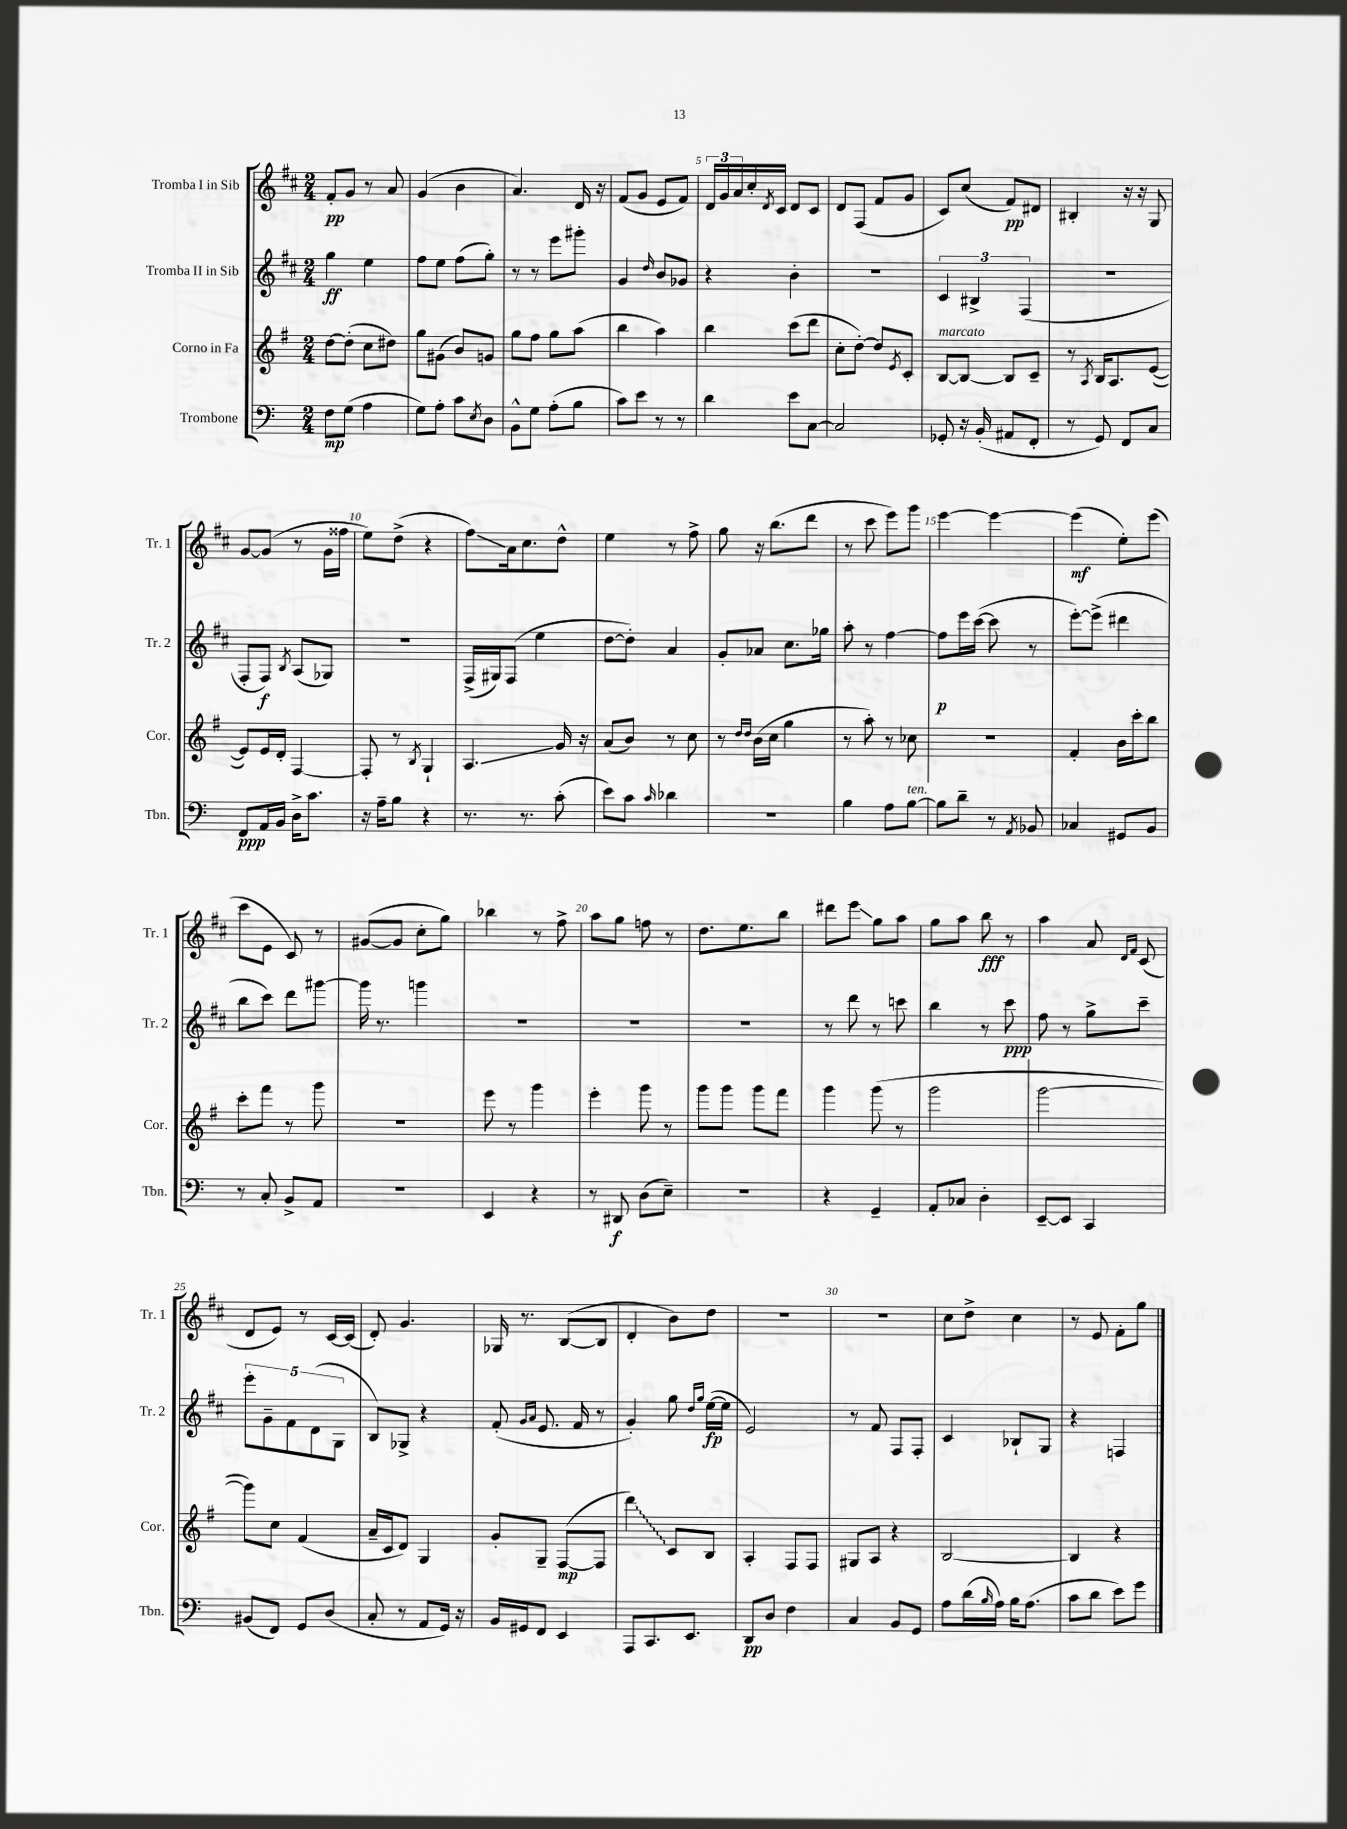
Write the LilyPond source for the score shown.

<<
\new StaffGroup <<
\new Staff = "s0" \with { instrumentName = "Tromba I in Sib" shortInstrumentName = "Tr. 1" } {
    \clef treble \key d \major \numericTimeSignature \time 2/4
    fis'8-.\pp g'8 r8 a'8 |
    g'4( b'4 |
    a'4.) d'16 r16 |
    fis'8( g'8 e'8 fis'8) |
    \tuplet 3/2 { d'16 g'16 a'16 } cis''16-. \acciaccatura { d'8 } cis'16 d'8 cis'8 |
    d'8 fis8( fis'8 g'8 |
    cis'8) cis''8( fis'8\pp) dis'8 |
    bis4-. r16 r16 g8 |
    g'8~ g'8( r8 g'16 fisis''16 |
    e''8) d''8->( r4 |
    fis''8\glissando) a'16 cis''8. d''8-^ |
    e''4 r8 fis''8-> |
    g''8 r16 b''8.( d'''8 |
    r8 cis'''8 e'''8) g'''8 |
    e'''4~ e'''4~ |
    e'''4\mf( e''8-.) e'''8( |
    cis'''8 e'8 cis'8) r8 |
    gis'8~( gis'8 cis''8-. g''8) |
    bes''4 r8 fis''8-> |
    a''8 g''8 f''8 r8 |
    d''8. e''8. b''8 |
    dis'''8 e'''8\glissando g''8 a''8 |
    g''8 a''8 b''8\fff r8 |
    a''4 a'8 \grace { d'16 fis'16 } cis'8( |
    d'8 e'8) r8 cis'16~ cis'16( |
    d'8-.) g'4. |
    ges16 r8. b8~( b8 |
    d'4-. b'8) d''8 |
    R2 |
    r2 |
    cis''8 d''8-> cis''4 |
    r8 e'8 fis'8-. g''8 \bar "|." |
}
\new Staff = "s1" \with { instrumentName = "Tromba II in Sib" shortInstrumentName = "Tr. 2" } {
    \clef treble \key d \major \numericTimeSignature \time 2/4
    g''4\ff e''4 |
    fis''8 e''8 fis''8( g''8-.) |
    r8 r8 e'''8 gis'''8-. |
    g'4 \grace { d''16 } b'8 ges'8 |
    r4 b'4-. |
    R2 |
    \tuplet 3/2 { cis'4 bis4-> fis4( } |
    R2 |
    fis8-. fis8\f) \acciaccatura { b8 } a8( ges8) |
    r2 |
    fis16->( gis16) fis8( e''4 |
    d''8~ d''8-.) a'4 |
    g'8-. aes'8 cis''8. ges''16 |
    a''8-. r8 fis''4~ |
    fis''8\p e'''16 cis'''16~( cis'''8 r8 |
    e'''8~-.) e'''8->( dis'''4 |
    b''8 cis'''8) d'''8 gis'''8~ |
    gis'''16 r8. g'''4 |
    R2 |
    R2 |
    R2 |
    r8 d'''8 r8 c'''8 |
    b''4 r8 cis'''8\ppp |
    fis''8 r8 g''8-> cis'''8-- |
    \tuplet 5/4 { e'''8-. g'8-- fis'8 d'8( g8 } |
    b8) ges8-> r4 |
    fis'8-.( \grace { g'16 a'16 } e'8. fis'16 r8 |
    g'4-.) g''8 \grace { d''16 g''16 } e''16~\fp( e''16 |
    e'2) |
    r8 fis'8 fis8 fis8-. |
    cis'4 bes8-! g8 |
    r4 f4 \bar "|." |
}
\new Staff = "s2" \with { instrumentName = "Corno in Fa" shortInstrumentName = "Cor." } {
    \clef treble \key g \major \numericTimeSignature \time 2/4
    d''8~ d''8-.( c''8 dis''8) |
    g''8 gis'8( b'8) g'8 |
    g''8 fis''8 g''8 a''8( |
    b''4 a''4) |
    b''4 c'''8( d'''8 |
    c''8-. d''8~-.) d''8 \acciaccatura { e'8 } c'8-. |
    b8~^\markup { \italic "marcato" } b8~ b8 c'8-- |
    r8 \acciaccatura { a8 } b16 a8. e'8~( |
    e'8) e'16 d'16-. fis4~ |
    fis8-. r8 \acciaccatura { b8 } g4-! |
    a4.\glissando g'16 r16 |
    a'8( b'8) r8 c''8 |
    r8 \grace { d''16 d''16 } b'16( c''16 g''4 |
    r8 a''8-.) r8 ces''8 |
    r2 |
    fis'4-. b'16 c'''16-. b''8 |
    c'''8-. fis'''8 r8 g'''8 |
    r2 |
    e'''8 r8 g'''4 |
    e'''4-. g'''8 r8 |
    g'''8 g'''8 g'''8 fis'''8 |
    g'''4 g'''8( r8 |
    g'''2 |
    g'''2~ |
    g'''8) c''8 fis'4( |
    a'16-- c'16 d'8) g4 |
    g'8-. g8-- fis8~\mp( fis8 |
    \once \override Glissando.style = #'zigzag d'''4\glissando) c'8 b8 |
    a4-. fis8 fis8 |
    gis8 a8 r4 |
    b2~ |
    b4 r4 \bar "|." |
}
\new Staff = "s3" \with { instrumentName = "Trombone" shortInstrumentName = "Tbn." } {
    \clef bass \key c \major \numericTimeSignature \time 2/4
    f8\mp g8( a4 |
    g8) a8-. c'8 \acciaccatura { e8 } d8 |
    b,8-^ g8 a8-.( b8 |
    c'8) e'8 r8 r8 |
    d'4 e'8 c8~ |
    c2 |
    ges,8-. r16 b,16-.( ais,8 f,8-. |
    r8 g,8) f,8 c8 |
    f,8\ppp a,16 b,16 d16-> c'8. |
    r16 a16-- b8 r4 |
    r8. r8. c'8-.( |
    e'8) c'8 \grace { c'16 } des'4 |
    R2 |
    b4 a8 b8~^\markup { \italic "ten." } |
    b8 d'8-- r8 \acciaccatura { a,8 } bes,8 |
    ces4 gis,8 b,8 |
    r8 c8-. b,8-> a,8 |
    R2 |
    e,4 r4 |
    r8 dis,8\f d8( e8--) |
    R2 |
    r4 g,4-- |
    a,8-. ces8 d4-. |
    e,8~-- e,8 c,4 |
    bis,8( f,8) g,8 d8( |
    c8-. r8 a,8 g,16) r16 |
    b,16 gis,16 f,8 e,4 |
    a,,8 c,8. e,8. |
    d,8\pp d8 f4 |
    c4 b,8 g,8 |
    a8 d'16( \grace { b16 } a16) b16 a8.( |
    c'8 d'8 e'8) g'8 \bar "|." |
}
>>
>>
\layout { \context { \Score \override BarNumber.break-visibility = ##(#f #t #t) barNumberVisibility = #(every-nth-bar-number-visible 5) } }
